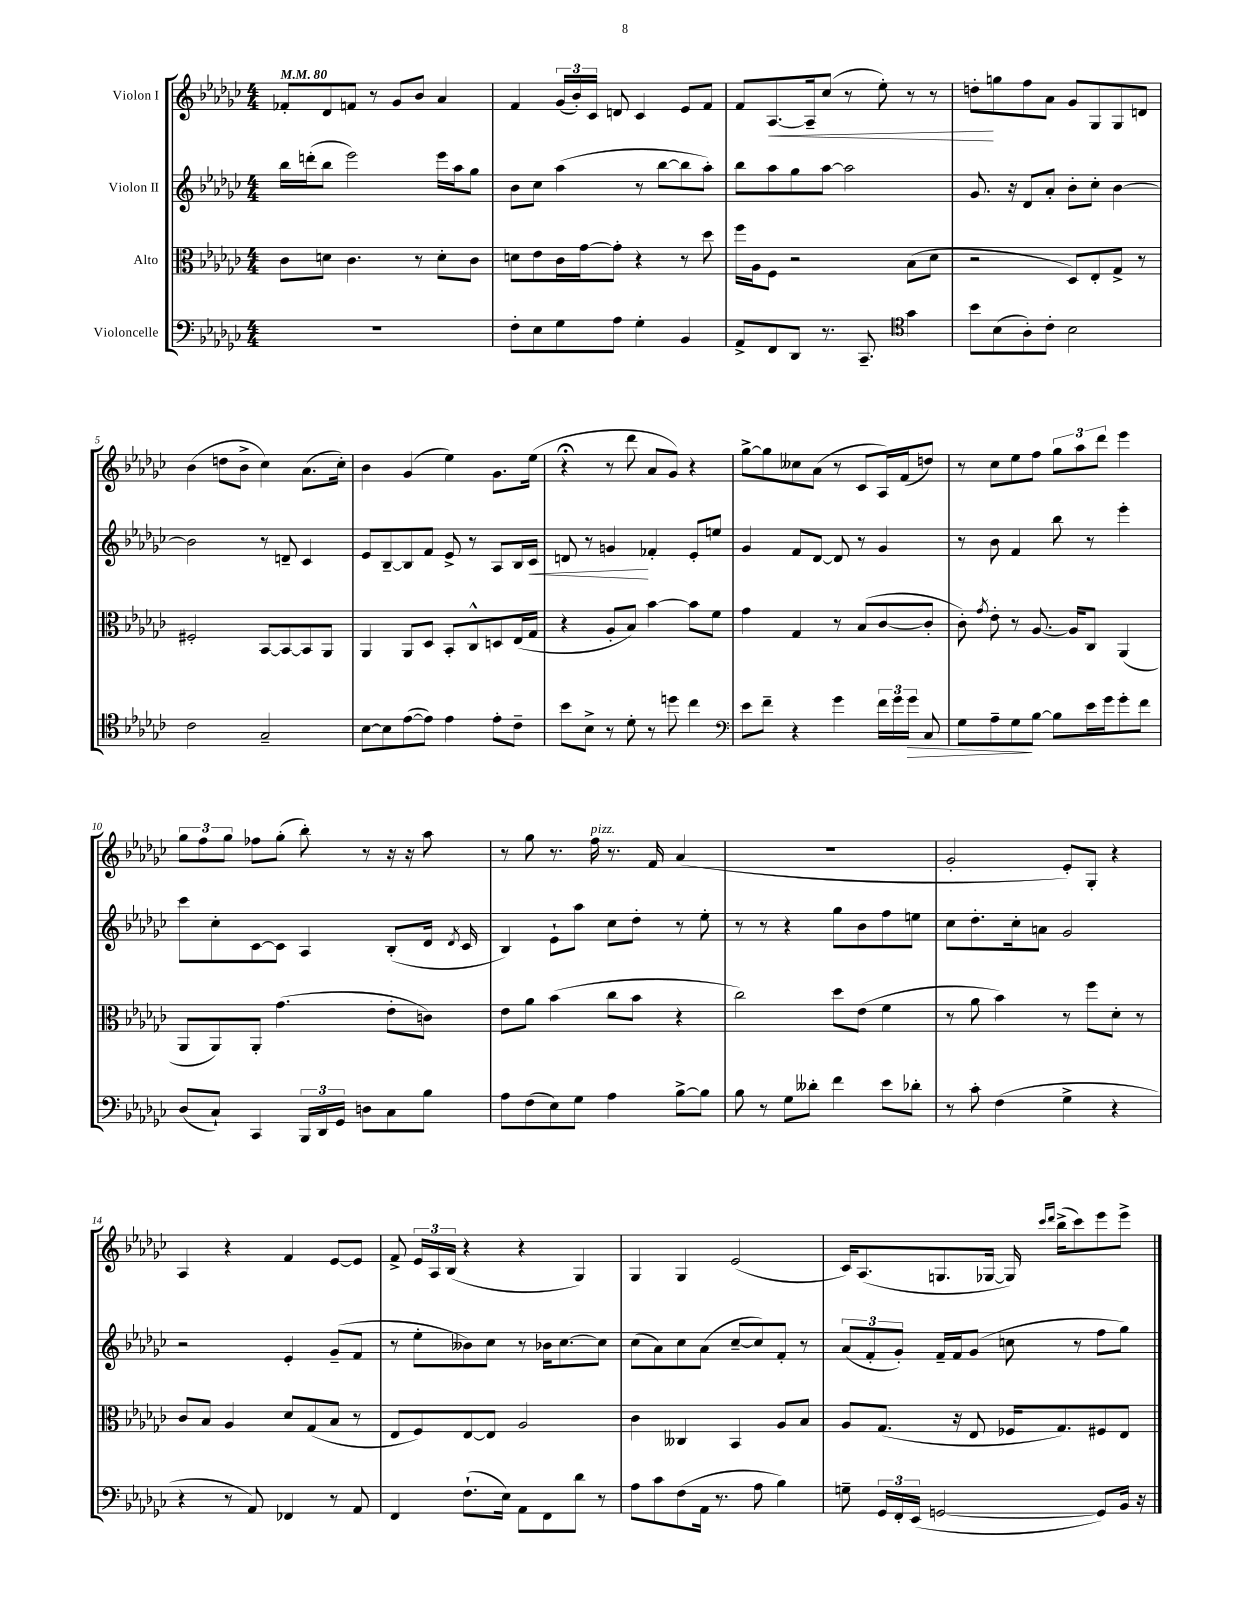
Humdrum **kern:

**kern	**dynam	**kern	**kern	**dynam	**kern	**dynam
*part4	*part4	*part3	*part2	*part2	*part1	*part1
*staff4	*staff4	*staff3	*staff2	*staff2	*staff1	*staff1
*I"Violoncelle	*	*I"Alto	*I"Violon II	*	*I"Violon I	*
*clefF4	*	*clefC3	*clefG2	*	*clefG2	*
*k[b-e-a-d-g-c-]	*	*k[b-e-a-d-g-c-]	*k[b-e-a-d-g-c-]	*	*k[b-e-a-d-g-c-]	*
*M4/4	*	*M4/4	*M4/4	*	*M4/4	*
*MM80	*	*MM80	*MM80	*	*MM80	*
=1	=1	=1	=1	=1	=1	=1
1r	.	8c-\L	16bb-\LL	.	8f-X'/L	.
.	.	.	(16dddn'\J	.	.	.
.	.	8dn\J	8bb-\J	.	8d-/	.
.	.	4.c-\	2eee-\)	.	8fn/J	.
.	.	.	.	.	8r	.
.	.	.	.	.	8g-/L	.
.	.	8r	.	.	8b-/J	.
.	.	8d'\L	16eee-\LL	.	4a-/	.
.	.	.	16aa-\J	.	.	.
.	.	8c-\J	8gg-\J	.	.	.
=2	=2	=2	=2	=2	=2	=2
8F'\L	.	8dn\L	8b-\L	.	4f/	.
8E-\	.	8e-\	8cc-\J	.	.	.
8G-\	.	16c-\L	(4aa-\	.	(24g-/LL	.
.	.	.	.	.	24b-'/)	.
.	.	[16g-\J	.	.	.	.
.	.	.	.	.	24c-/JJ	.
8A-\J	.	8g-'\J]	.	.	8dn/	.
4G-'\	.	4r	8r	.	4c-/	.
.	.	.	[8bb-\L	.	.	.
4BB-/	.	8r	8bb-\]	.	8e-/L	.
.	.	8dd-\	8aa-'\J)	.	8f/J	.
=3	=3	=3	=3	=3	=3	=3
8AA-^/L	.	16ff\LL	8bb-\L	.	8f/L	.
.	.	16A-\J	.	.	.	.
!	!	!	!	!	!	!LO:HP:b
8FF/	.	8F\J	8aa-\	.	[8.A-/	<
8DD-/J	.	2r	8gg-\	.	.	.
.	.	.	.	.	16A-~/k]	.
8.r	.	.	[8aa-\J	.	(8cc-/J	.
.	.	.	2aa-\]	.	8r	.
8.CC-~/	.	.	.	.	.	.
.	.	.	.	.	8ee-'\)	.
*clefC4	*	*	*	*	*	*
4g-\	.	(8B-\L	.	.	8r	.
.	.	8d-\J	.	.	8r	.
=4	=4	=4	=4	=4	=4	=4
8b-\L	.	2r	8.g-/	.	8ddn'\L	.
(8B-\	.	.	.	.	8ggn\	[
.	.	.	16r	.	.	.
8A-'\)	.	.	8d-/L	.	8ff\	.
8c-'\J	.	.	8a-'/J	.	8a-\J	.
2B-\	.	8D-/L)	8b-'\L	.	8g-/L	.
.	.	8E-'/	8cc-'\J	.	8G-/	.
.	.	8G-^/J	[4b-\	.	8G-/	.
.	.	8r	.	.	8dn/J	.
!!LO:LB:g=z
=5	=5	=5	=5	=5	=5	=5
2c-\	.	2F#X'/	2b-\]	.	(4b-\	.
.	.	.	.	.	8ddn\L	.
.	.	.	.	.	8b-^\J	.
2G-~/	.	[8BB-/L	8r	.	4cc-\)	.
.	.	8BB-/_	8dn~/	.	.	.
.	.	8BB-/]	4c-/	.	(8.a-\L	.
.	.	8AA-/J	.	.	.	.
.	.	.	.	.	16cc-'\Jk)	.
=6	=6	=6	=6	=6	=6	=6
[8B-\L	.	4AA-/	8e-/L	.	4b-\	.
8B-\]	.	.	[8B-~/	.	.	.
([8e-\	.	8AA-/L	8B-/]	.	(4g-/	.
8e-\J])	.	8D-/J	8f/J	.	.	.
4e-\	.	8BB-'/L	8e-^/	.	4ee-\)	.
.	.	8C-^^/	8r	.	.	.
8e-'\L	.	8Dn/	8A-/L	.	8.g-\L	.
8c-~\J	.	(16E-/L	16B-/L	.	.	.
!	!	!	!	!LO:HP:b	!	!
.	.	16G-/JJ	16c-/JJ	<	(16ee-\Jk	.
=7	=7	=7	=7	=7	=7	=7
8b-\L	.	4r	8dn/	.	4r;<	.
8B-^\J	.	.	8r	.	.	.
8r	.	8A-'/L	4gn/	.	8r	.
8d-'\	.	8B-/J)	.	.	8ddd-\	.
8r	.	[4b-\	4f-X'/	[	8a-/L	.
8ddn\	.	.	.	.	8g-/J)	.
4cc-\	.	8b-\L]	8e-'/L	.	4r	.
.	.	8f\J	8een/J	.	.	.
=8	=8	=8	=8	=8	=8	=8
*clefF4	*	*	*	*	*	*
8e-\L	.	4g-\	4g-/	.	[8gg-^\L	.
8f~\J	.	.	.	.	8gg-\]	.
4r	.	4G-/	8f/L	.	8cc--X\	.
.	.	.	[8d-/J	.	(8a-\J	.
4g-\	.	8r	8d-/]	.	8r	.
.	.	(8B-/L	8r	.	8c-/L	.
24f\LL	.	[8c-/	4g-/	.	16A-/L)	.
24g-\	.	.	.	.	.	.
.	.	.	.	.	(16f/J	.
!	!LO:HP:b	!	!	!	!	!
24g-\JJ	>	.	.	.	.	.
8C-/	.	8c-'/J]	.	.	8ddn/J)	.
=9	=9	=9	=9	=9	=9	=9
8G-\L	.	8c-'\)	8r	.	8r	.
.	.	8qg-/	.	.	.	.
8A-~\	.	8e-'\	8b-\	.	8cc-\L	.
8G-\	.	8r	4f/	.	8ee-\	.
[8B-\J	]	[8.A-/	.	.	8ff\J	.
8B-\L]	.	.	8bb-\	.	12gg-\L	.
.	.	16A-/KL]	.	.	.	.
.	.	.	.	.	12aa-\	.
16e-\L	.	8C-/J	8r	.	.	.
.	.	.	.	.	12ddd-\J	.
16g-\J	.	.	.	.	.	.
8g-'\	.	(4AA-/	4eee-'\	.	4eee-\	.
8f\J	.	.	.	.	.	.
!!LO:LB:g=z
=10	=10	=10	=10	=10	=10	=10
(8D-/L	.	8AA-/L	8ccc-\L	.	12gg-\L	.
.	.	.	.	.	12ff\	.
8C-`/J)	.	8AA-/)	8cc-'\	.	.	.
.	.	.	.	.	12gg-\J	.
4CC-/	.	8AA-'/J	[8c-\	.	8ff-X\L	.
.	.	(4.g-\	8c-\J]	.	(8gg-'\J	.
24BBB-/LL	.	.	4A-/	.	8bb-'\)	.
24DD-/	.	.	.	.	.	.
24GG-/JJ	.	.	.	.	.	.
8Dn\L	.	.	.	.	8r	.
8C-\	.	8e-'\L	(8B-'/L	.	16r	.
.	.	.	.	.	16r	.
8B-\J	.	8cn\J)	16d-/Jk	.	8aa-\	.
.	.	.	8qd-/	.	.	.
.	.	.	16c-/	.	.	.
=11	=11	=11	=11	=11	=11	=11
8A-\L	.	8e-\L	4B-/)	.	8r	.
(8F\	.	8a-\J	.	.	8gg-\	.
8E-\)	.	(4b-\	8e-`\L	.	8.r	.
8G-\J	.	.	8aa-\J	.	.	.
!	!	!	!	!	!LO:TX:a:i:t=pizz.	!
.	.	.	.	.	16ff\	.
4A-\	.	8cc-\L	8cc-\L	.	8.r	.
.	.	8b-\J	8dd-'\J	.	.	.
.	.	.	.	.	16f/	.
[8B-^\L	.	4r	8r	.	(4a-/	.
8B-\J]	.	.	8ee-'\	.	.	.
=12	=12	=12	=12	=12	=12	=12
8B-\	.	2cc-\)	8r	.	1r	.
8r	.	.	8r	.	.	.
8G-\L	.	.	4r	.	.	.
8d--X'\J	.	.	.	.	.	.
4f\	.	8dd-\L	8gg-\L	.	.	.
.	.	(8e-\J	8b-\	.	.	.
8e-\L	.	4f\	8ff\	.	.	.
8d-X'\J	.	.	8een\J	.	.	.
=13	=13	=13	=13	=13	=13	=13
8r	.	8r	8cc-\L	.	2g-'/	.
8c-'\	.	8a-\	8.dd-'\	.	.	.
(4F\	.	4b-\)	.	.	.	.
.	.	.	16cc-'\k	.	.	.
.	.	.	8an\J	.	.	.
4G-^\	.	8r	2g-/	.	8e-'/L)	.
.	.	8ff\L	.	.	8G-'/J	.
4r	.	8d-'\J	.	.	4r	.
.	.	8r	.	.	.	.
!!LO:LB:g=z
=14	=14	=14	=14	=14	=14	=14
4r	.	8c-/L	2r	.	4A-/	.
.	.	8B-/J	.	.	.	.
8r	.	4A-/	.	.	4r	.
8AA-/)	.	.	.	.	.	.
4FF-X/	.	8d-/L	4e-'/	.	4f/	.
.	.	(8G-/	.	.	.	.
8r	.	8B-/J	(8g-~/L	.	[8e-/L	.
8AA-/	.	8r	8f/J	.	8e-/J]	.
=15	=15	=15	=15	=15	=15	=15
4FF/	.	8E-/L	8r	.	8f^/	.
.	.	8F/)	8ee-'\L	.	24e-/LL	.
.	.	.	.	.	24A-/	.
.	.	.	.	.	(24B-/JJ	.
(8.F`\L	.	[8E-/	8b--X\)	.	4r	.
.	.	8E-/J]	8cc-\J	.	.	.
16E-\Jk)	.	.	.	.	.	.
8AA-\L	.	2A-/	8r	.	4r	.
8FF\	.	.	16b-X\KL	.	.	.
.	.	.	[8.cc-\	.	.	.
8d-\J	.	.	.	.	4G-/)	.
8r	.	.	8cc-\J]	.	.	.
=16	=16	=16	=16	=16	=16	=16
8A-\L	.	4c-\	(8cc-\L	.	4G-/	.
8c-\	.	.	8a-\)	.	.	.
(8F\	.	4C--X/	8cc-\	.	4G-/	.
16AA-\Jk	.	.	(8a-\J	.	.	.
8.r	.	.	.	.	.	.
.	.	4BB-/	[8cc-~/L	.	(2e-/	.
8A-\	.	.	8cc-/])	.	.	.
4B-\)	.	8A-/L	8f'/J	.	.	.
.	.	8B-/J	8r	.	.	.
=17	=17	=17	=17	=17	=17	=17
8Gn~\	.	8A-/L	(12a-/L	.	16c-/KL)	.
.	.	.	.	.	(8.A-/	.
.	.	.	12f'/	.	.	.
24GG-/LL	.	(8.G-/J	.	.	.	.
24FF'/	.	.	12g-'/J)	.	.	.
(24EE-/JJ	.	.	.	.	.	.
[2GGn/	.	.	16f~/LL	.	8.Gn/	.
.	.	16r	16f/J	.	.	.
.	.	8E-/	(8g-/J	.	.	.
.	.	.	.	.	[16G-X/Jk	.
.	.	16F-X/KL	8ccn\	.	16G-/])	.
.	.	.	.	.	16qqccc-/LL	.
.	.	.	.	.	16qqddd-/JJ	.
.	.	8.G-/)	.	.	(16bb-^\KL	.
.	.	.	8r	.	8ccc-\)	.
8GG/L])	.	8F#X/	8ff\L	.	8eee-\	.
16BB-/Jk	.	8E-/J	8gg-\J)	.	8eee-^\J	.
16r	.	.	.	.	.	.
==	==	==	==	==	==	==
*-	*-	*-	*-	*-	*-	*-
